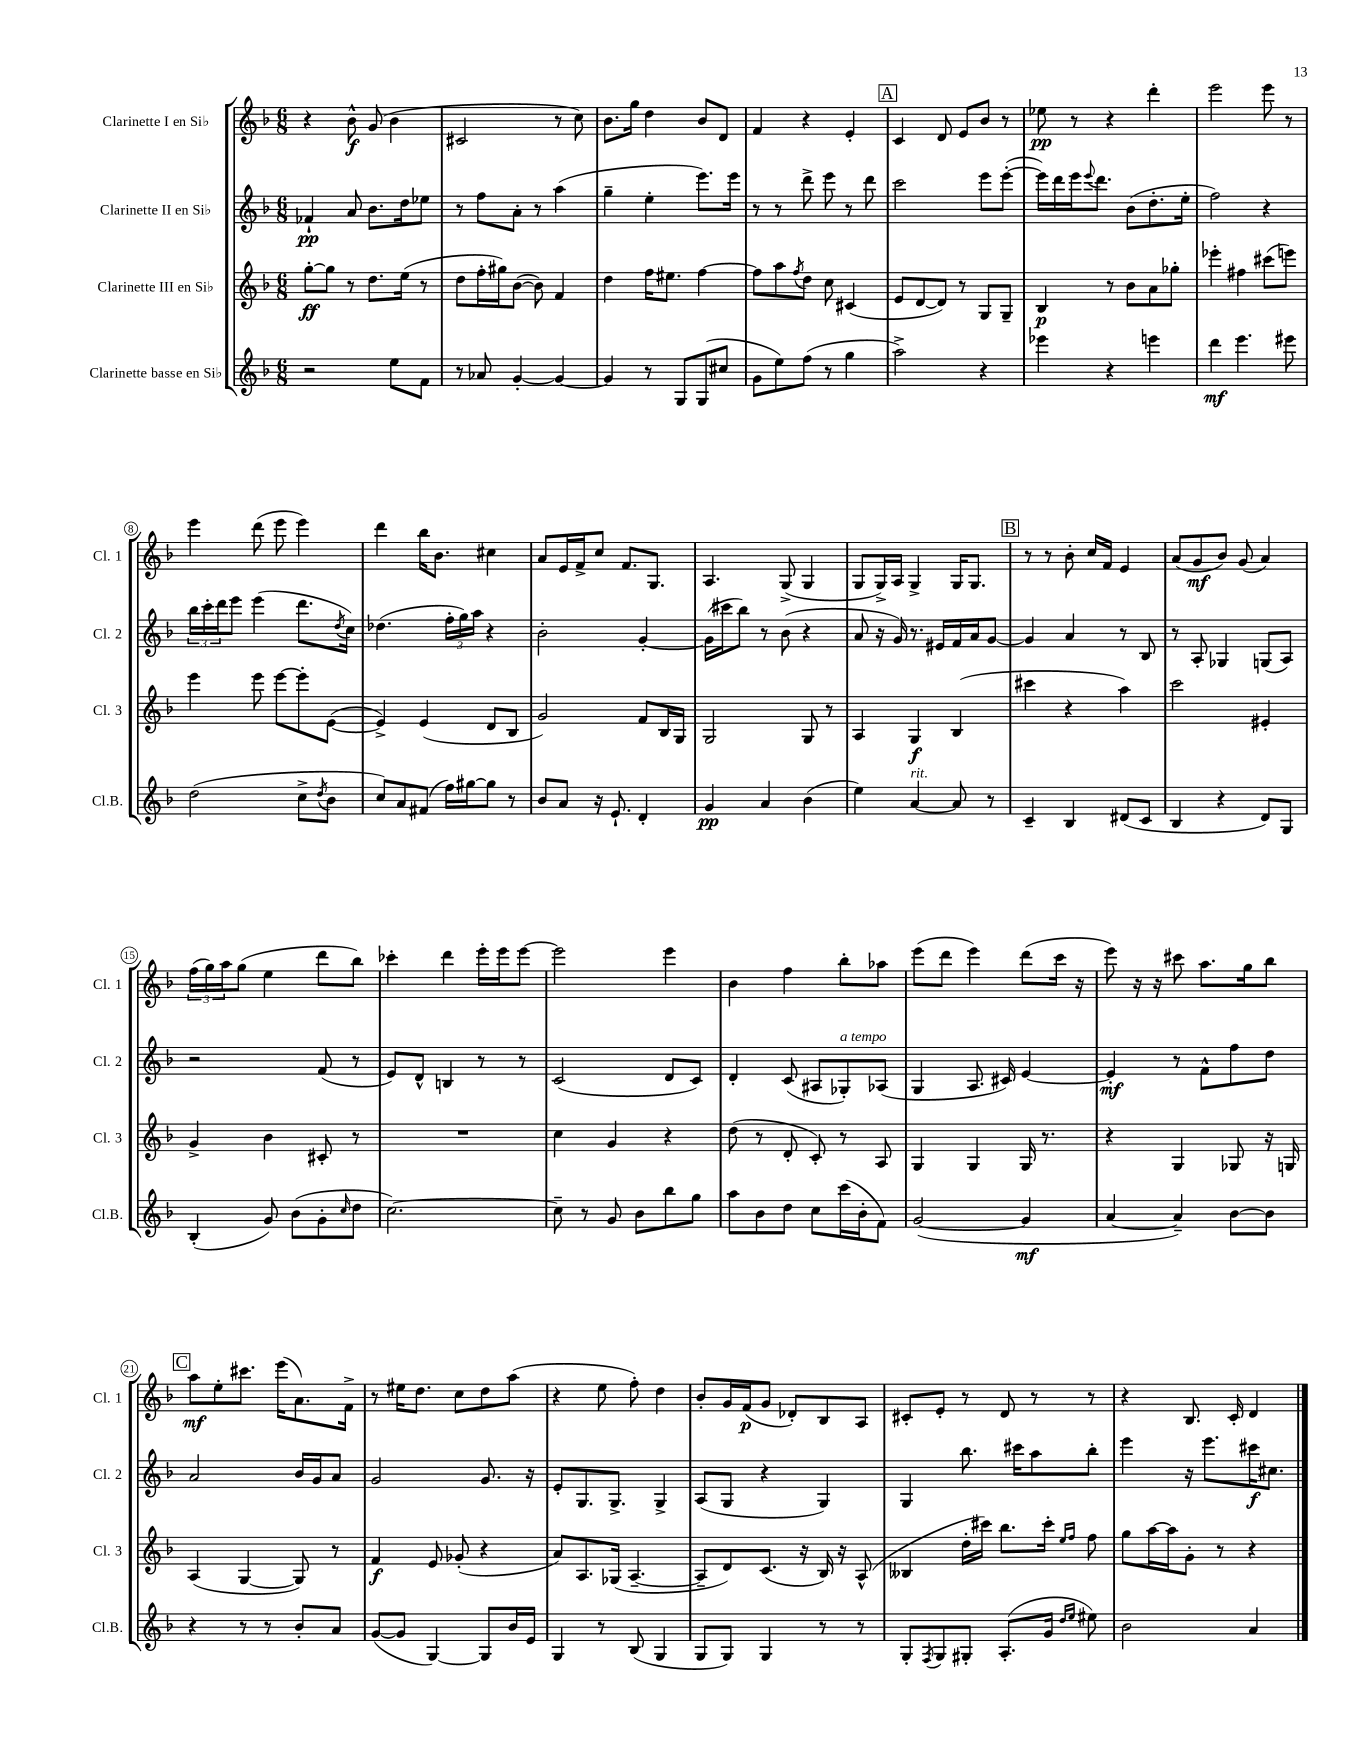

**kern	**kern	**kern	**kern
*staff4	*staff3	*staff2	*staff1
*clefG2	*clefG2	*clefG2	*clefG2
*k[b-]	*k[b-]	*k[b-]	*k[b-]
*M6/8	*M6/8	*M6/8	*M6/8
2r	[8gg'	4f-`	4r
.	8gg]	.	.
.	8r	8a	8b-^^
.	8.dd	8.b-	(8g
8ee	.	.	4b-
.	(16ee	16dd	.
8f	8r	8ee-	.
=	=	=	=
8r	8dd	8r	2c#
8a-	16ff'	8ff	.
.	16gg#)	.	.
[4g'	([8b-	8a'	.
.	8b-])	8r	.
4g_	4f	(4aa	8r
.	.	.	8cc)
=	=	=	=
4g]	4dd	4gg~	8.b-
.	.	.	16gg
8r	16ff	4ee'	4dd
.	8.ee#	.	.
8G	.	.	.
(8G	[4ff	8.eee)	8b-
8cc#	.	.	8d
.	.	16eee	.
=	=	=	=
8g	8ff]	8r	4f
8ee)	8aa	8r	.
.	8qff	.	.
(8ff	8dd	8ddd^	4r
8r	8cc	8eee	.
4gg	(4c#	8r	4e'
.	.	8ddd	.
=	=	=	=
2aa^)	8e	2ccc	4c
.	[8d	.	.
.	8d])	.	8d
.	8r	.	8e
4r	8G	8eee	8b-
.	8G~	([8eee'	8r
=	=	=	=
4eee-	4B-	16eee])	8ee-
.	.	16ddd	.
.	.	16eee	8r
.	.	8qqeee	.
.	.	8.ddd	.
4r	8r	.	4r
.	8b-	(8b-	.
4eee	8a	8.dd'	4ddd'
.	8gg-'	.	.
.	.	16ee'	.
=	=	=	=
4ddd	4eee-'	2ff)	2eee
4.eee	4ff#	.	.
.	(8ccc#	4r	8eee
8eee#	8eee)	.	8r
=	=	=	=
(2dd	4eee	24bb-	4eee
.	.	24ccc'	.
.	.	24ddd	.
.	.	8eee	.
.	8eee	(4eee	(8ddd
.	[8eee	.	8eee
8cc^	8eee']	8.ddd	4eee)
8qdd	.	.	.
8b-	([8e	.	.
.	.	8qdd	.
.	.	16cc)	.
=	=	=	=
8cc)	4e^])	(4.dd-	4ddd
8a	.	.	.
(8f#	(4e	.	16bb-
.	.	.	8.b-
16ff)	.	24ff'	.
.	.	24gg)	.
[16gg#	.	.	.
.	.	24aa	.
8gg#]	8d	4r	4cc#
8r	8B-	.	.
=	=	=	=
8b-	2g)	2b-'	8a
8a	.	.	16e
.	.	.	16f^
16r	.	.	8cc
8.e`	.	.	.
.	.	.	8.f
4d'	8f	[4g'	.
.	.	.	8.G
.	16B-	.	.
.	16G	.	.
=	=	=	=
4g	2G	(16g]	4.A
.	.	16ccc#	.
.	.	8bb-)	.
4a	.	8r	.
.	.	(8b-	(8G^
(4b-	8G	4r	4G
.	8r	.	.
=	=	=	=
4ee)	4A	8a	8G
.	.	16r	16G^)
.	.	16g)	16A
[4a	4G	8.r	4G^
.	.	16e#	.
8a]	(4B-	16f	16G
.	.	16a	8.G
8r	.	[8g	.
=	=	=	=
4c~	4ccc#	4g]	8r
.	.	.	8r
4B-	4r	4a	8b-'
.	.	.	16cc
.	.	.	16f
(8d#	4aa)	8r	4e
8c	.	8B-	.
=	=	=	=
4B-	2ccc	8r	(8a
.	.	8A'	8g
4r	.	4G-	8b-)
.	.	.	(8g
8d)	4e#'	(8G	4a)
8G	.	8A)	.
=	=	=	=
(4B-'	4g^	2r	(24ff
.	.	.	24gg)
.	.	.	24aa
.	.	.	(8gg
8g)	4b-	.	4ee
(8b-	.	.	.
8g'	8c#'	(8f	8ddd
16qqcc	.	.	.
8dd	8r	8r	8bb-)
=	=	=	=
[2.cc)	2.r	8e)	4ccc-'
.	.	8d^^	.
.	.	4B	4ddd
.	.	8r	16eee'
.	.	.	16eee
.	.	8r	[8eee
=	=	=	=
8cc~]	4cc	(2c	2eee]
8r	.	.	.
8g	4g	.	.
8b-	.	.	.
8bb-	4r	8d	4eee
8gg	.	8c)	.
=	=	=	=
8aa	(8dd	4d'	4b-
8b-	8r	.	.
8dd	8d'	(8c	4ff
8cc	8c')	8A#	.
(16ccc	8r	8G-')	8bb-'
16b-'	.	.	.
8f)	8A	(8A-	8aa-
=	=	=	=
([2g	4G	4G	(8eee
.	.	.	8ddd
.	4G	8.A	4eee)
.	.	16c#)	.
4g]	16G	[4e	(8ddd
.	8.r	.	.
.	.	.	16ccc
.	.	.	16r
=	=	=	=
[4a	4r	4e']	8eee)
.	.	.	16r
.	.	.	16r
4a~])	4G	8r	8ccc#
.	.	8f^^	8.aa
[8b-	8G-	8ff	.
.	.	.	16gg
8b-]	16r	8dd	8bb-
.	16G	.	.
=	=	=	=
4r	(4A	2a	8aa
.	.	.	8ee'
8r	[4G	.	8.ccc#
8r	.	.	.
.	.	.	(16eee
8b-'	8G])	16b-	8.a)
.	.	16g	.
8a	8r	8a	.
.	.	.	16f^
=	=	=	=
([8g	4f	2g	8r
8g]	.	.	16ee#
.	.	.	8.dd
[4G)	8e	.	.
.	(8g-'	.	8cc
8G]	4r	8.g	8dd
16b-	.	.	(8aa
16e	.	16r	.
=	=	=	=
4G	8a)	8e'	4r
.	8.A	8.G	.
8r	.	.	8ee
.	(16G-	8.G^	.
(8B-	[4.A~	.	8ff')
4G	.	4G^	4dd
=	=	=	=
8G	8A~]	(8A	8b-'
8G)	8d)	8G	16g
.	.	.	(16f
4G	(8.c	4r	8g
.	.	.	8d-')
.	16r	.	.
8r	16B-)	4G)	8B-
.	16r	.	.
8r	(8A^^	.	8A
=	=	=	=
8G'	4B--	4G	8c#'
8qF	.	.	.
8G	.	.	8e'
8G#'	16dd'	8.bb-	8r
.	16ccc#)	.	.
(8.A'	8.bb-	.	8d
.	.	16ccc#	.
.	.	8aa	8r
16g	16ccc#'	.	.
16qqdd	16qqee	.	.
16qqee	16qqff	.	.
8ee#)	8ff	8bb-'	8r
=	=	=	=
2b-	8gg	4eee	4r
.	[16aa	.	.
.	16aa]	.	.
.	8g'	16r	8.B-
.	.	8.eee	.
.	8r	.	.
.	.	.	16c'
4a	4r	16ccc#	4d
.	.	8.cc#	.
==	==	==	==
*-	*-	*-	*-
